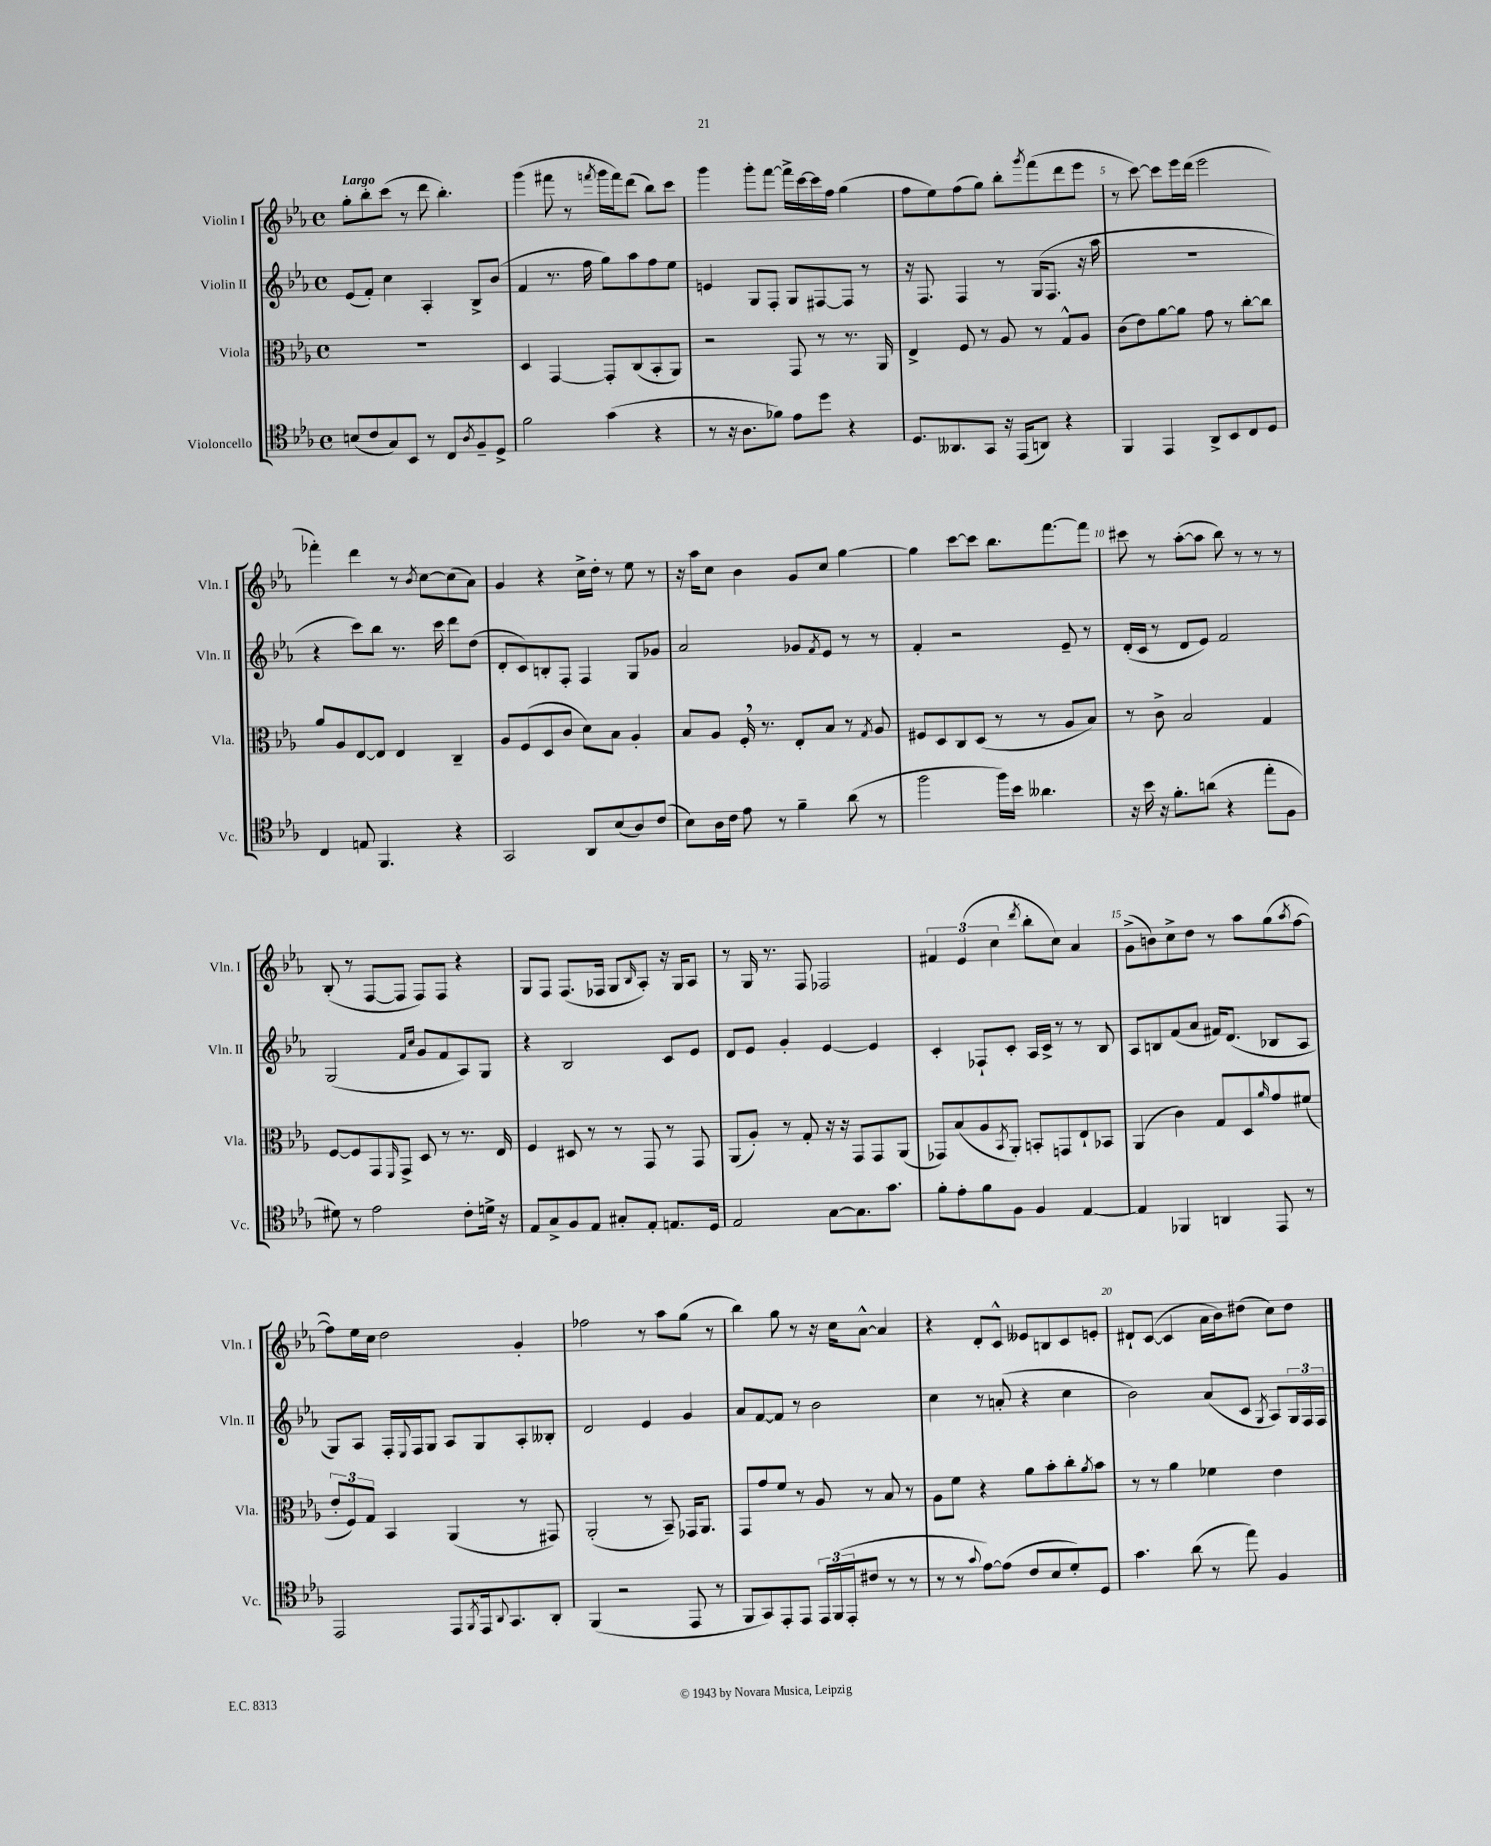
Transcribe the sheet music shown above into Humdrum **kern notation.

**kern	**kern	**kern	**kern
*part4	*part3	*part2	*part1
*staff4	*staff3	*staff2	*staff1
*I"Violoncello	*I"Viola	*I"Violin II	*I"Violin I
*I'Vc.	*I'Vla.	*I'Vln. II	*I'Vln. I
*clefC4	*clefC3	*clefG2	*clefG2
*k[b-e-a-]	*k[b-e-a-]	*k[b-e-a-]	*k[b-e-a-]
*M4/4	*M4/4	*M4/4	*M4/4
*met(c)	*met(c)	*met(c)	*met(c)
=1	=1	=1	=1
!	!	!	!LO:TX:a:B:t=Largo
(8Bn/L	1r	(8e-/L	8gg'\L
8c/	.	8f'/J)	8bb-'\
8G/)	.	4cc\	(8ccc\J
8BB-/J	.	.	8r
8r	.	4A-'/	8ddd\
8C/L	.	.	4.bb-'\)
8qA-/	.	.	.
8F~/	.	8B-^/L	.
8D^/J	.	(8b-/J	.
=2	=2	=2	=2
2f\	4D/	4f/	(4ggg\
.	[4GG/	8.r	8fff#X\
.	.	.	8r
.	.	16ff\	.
.	.	.	8qfffn/
(4g\	8GG'/L]	8gg\L)	16ggg\LL
.	.	.	16fff\J)
.	(8C/	8aa-\	(8ddd\J
4r	8BB-'/	8ff\	8bb-\L)
.	8AA-/J)	8ee-\J	8ccc\J
=3	=3	=3	=3
8r	2r	4en/	4ggg\
16r	.	.	.
8.A-\L	.	.	.
.	.	8G/L	8ggg'\L
8f-X\J)	.	8F'/J	[8fff\J
8e-\L	8GG/	8G/L	16fff^\LL]
.	.	.	[16ccc\
8dd\J	8r	[8F#X/	16ccc\]
.	.	.	16ff\JJ
4r	8.r	8F#/J]	(4gg\
.	.	8r	.
.	16AA-/	.	.
=4	=4	=4	=4
8.D/L	4E-^/	16r	8ff\L
.	.	8.F/	.
.	.	.	8ee-\)
8.AA--X/	.	.	.
.	8F/	4F/	(8ff\
8GG/J	8r	.	8gg\J)
16r	8A-/	8r	8bb-'\L
(16EE-/KL	.	.	.
.	.	.	8qggg/
8AAn/J)	8r	(16G/KL	(8fff\
.	.	8.F/J	.
4r	8G^^/L	.	8ddd\
.	8A-/J	16r	8eee-\J
.	.	16aa-\	.
=5	=5	=5	=5
4FF/	(8c\L	1r	8r
.	8e-\)	.	[8ccc\)
4EE-/	[8a-\	.	8ccc\L]
.	8a-\J]	.	16eee-\L
.	.	.	(16ddd\JJ
8AA-^/L	8g\	.	2eee-\
8BB-/	8r	.	.
8C/	[8cc'\L	.	.
8D/J	8cc\J]	.	.
!!LO:LB:g=z
=6	=6	=6	=6
4C/	8a-/L	4r	4fff-X'\)
.	8A-/	.	.
8En/	[8E-/	8ccc\L)	4ddd\
4.FF/	8E-/J]	8bb-\J	.
.	4E-/	8.r	8r
.	.	.	8qb-/
.	.	.	[8cc\L
.	.	16ccc\	.
4r	4C~/	8ddd\L	(8cc\]
.	.	(8dd\J	8a-\J)
=7	=7	=7	=7
2GG/	8A-/L	8d'/L	4g/
.	(8F/	8c/)	.
.	8D/	8Bn'/	4r
.	8c/J	8F'/J	.
8AA-/L	8d\L)	4F/	16cc^\LL
.	.	.	16dd'\JJ
(8B-/	8B-\J	.	8r
8A-/)	4A-'/	8G/L	8ee-\
(8c/J	.	8g-X/J	8r
=8	=8	=8	=8
8B-\L)	8B-/L	2a-/	16r
.	.	.	16aa-\KL
16A-\L	8A-/J	.	8cc\J
16c\JJ	.	.	.
8e-\	16F',/	.	4b-\
.	8.r	.	.
8r	.	.	.
4f~\	8E-'/L	8g-X/L	8g/L
.	.	8qf/	.
.	8B-/J	8e-/J	8cc/J
(8a-\	8r	8r	[4gg\
.	8qG/	.	.
8r	8A-/	8r	.
=9	=9	=9	=9
2ff\	8F#X/L	4f'/	4gg\]
.	8D/	.	.
.	8C/	2r	[8ccc\L
.	(8D/J	.	8ccc\J]
16ff\LL)	8r	.	8.bb-\L
16b-\JJ	.	.	.
4.a--X\	8r	.	.
.	.	.	[8.fff\
.	8A-/L	8e-~/	.
.	8B-/J)	8r	8fff\J]
=10	=10	=10	=10
16r	8r	(16d'/LL	8ccc#X\
16b-\	.	16c/JJ	.
16r	8c^\	8r	8r
8.f'\L	.	.	.
.	2B-/	8d/L	([8aa-'\L
(8an\J	.	8e-/J)	8aa-\J]
4r	.	2f/	8bb-\)
.	.	.	8r
8ee-'\L	4G/	.	8r
8F\J	.	.	8r
!!LO:LB:g=z
=11	=11	=11	=11
8d#X\)	[8F/L	(2G/	(8B-'/
8r	8F/]	.	8r
2e-\	8GG/	.	[8F/L
.	16qqFF/	.	.
.	8GG^/J	.	8F/J]
.	.	16qqf/LL	.
.	.	16qqcc/JJ	.
.	8D/	8g/L	8F/L)
.	8r	8f/	8F/J
8c'\L	8.r	8A-/)	4r
16dn^\Jk	.	8G/J	.
16r	16E-/	.	.
=12	=12	=12	=12
8E-/L	4F/	4r	8G/L
8G^/	.	.	8F/J
8F/	8D#X/	2B-/	(8.F/L
8E-/J	8r	.	.
.	.	.	16F-X/Jk
8G#X'/L	8r	.	8G/L
.	.	.	16qqB-/
8E-'/J	8GG/	.	8A-'/J)
8.En/L	8r	8c/L	16r
.	.	.	16G/KL
.	8GG/	8e-/J	8A-/J
16D/Jk	.	.	.
=13	=13	=13	=13
2E-/	(8AA-/L	8d/L	8r
.	8A-'/J)	8e-/J	16G/
.	.	.	8.r
.	8r	4g'/	.
.	8G'/	.	8F/
[8G\L	16r	[4e-/	2F-X/
.	16r	.	.
8.G\]	8GG/L	.	.
.	8GG/	4e-/]	.
8.g\J	.	.	.
.	(8AA-/J	.	.
=14	=14	=14	=14
8f'\L	8GG-X/L)	4c'/	6f#X/
8e-'\	(8B-/	.	.
.	.	.	(6e-/
8f\	8A-/	8F-X`/L	.
.	.	.	6cc\
.	8qBB-/	.	.
8F\J	8AA-'/J)	8c'/J	.
.	.	.	8qddd/
4F/	8BBn'/L	16A-/LL	8bb-'\L
.	.	16c^/JJ	.
.	8GGn/	8r	8cc\J)
[4E-/	8E-`/	8r	4a-/
.	8BB-X/J	8B-/	.
=15	=15	=15	=15
4E-/]	(4AA-/	8A-/L	(8g^\L
.	.	8Bn/	8bn\)
4FF-X/	4c\)	(8f/	8cc^\
.	.	8a-/J	8dd\J
4AAn/	8G/L	16f#X/KL)	8r
.	.	(8.d/J	.
.	8D/	.	8aa-\L
.	16qqa-/	.	.
8EE-/	8g/	8B-X/L	(8gg\
.	.	.	8qaa-/
8r	(8f#X/J	8A-/J	[8ff\J
!!LO:LB:g=z
=16	=16	=16	=16
2EE-/	12e-'/L	8G/L)	8ff\L])
.	12F/)	.	.
.	.	8A-/J	16ee-\L
.	12G/J	.	.
.	.	.	16cc\JJ
.	4BB-/	16F'/LL	2dd\
.	.	8qqE-/	.
.	.	16F/J	.
.	.	8G/J	.
8EE-/L	(4AA-/	8A-/L	.
8qFF/	.	.	.
16EE-/k	.	8G/	.
8qqAA-/	.	.	.
8.GG/	.	.	.
.	8r	8A-'/	4g'/
8AA-'/J	8GG#X/)	8B--X'/J	.
=17	=17	=17	=17
(4FF/	(2AA-'/	2d/	2ff-X\
2r	.	.	.
.	8r	4e-/	8r
.	8BB-~/)	.	8aa-\L
8EE-/	16GG-X/KL	4g/	(8gg\J
.	8.AA-/J	.	.
8r	.	.	8r
=18	=18	=18	=18
8FF/L	8GG/L	8a-/L	4bb-\)
8GG/)	8g/	[8f/	.
8EE-'/	8f/J	8f/J]	8gg\
8EE-/J	8r	8r	8r
24EE-/LL	8A-/	2b-\	16r
(24FF/	.	.	.
.	.	.	16cc\KL
24EE-'/J	.	.	.
8c#X/J	8r	.	[8a-^^\J
8r	8B-/	.	4a-/]
8r	8r	.	.
=19	=19	=19	=19
8r	8A-\L	4cc\	4r
8r	8f\J	.	.
8qqg/	.	.	.
[8e-\L)	4r	8r	8d'/L
(8e-\J]	.	(8an'/	8c^^/J
8c/L	8a-\L	4r	8e--X/L
8B-/	8b-'\	.	8Bn/
8d'/)	8cc'\	4cc\	8c/
.	8qa-/	.	.
8D/J	8b-\J	.	8en'/J
=20	=20	=20	=20
4.g\	8r	2b-\)	8d#X`/L
.	8r	.	([8c/J
.	4a-\	.	4c/]
(8a-\	.	.	.
8r	4f-X\	(8a-/L	16a-\LL
.	.	.	16b-\J)
8ee-\)	.	8c/J	(8dd#X\J
.	.	8qG/	.
4F/	4e-\	8A-/L)	8cc\L)
.	.	24G/L	8dd#\J
.	.	24F/	.
.	.	24F/JJ	.
==	==	==	==
*-	*-	*-	*-
